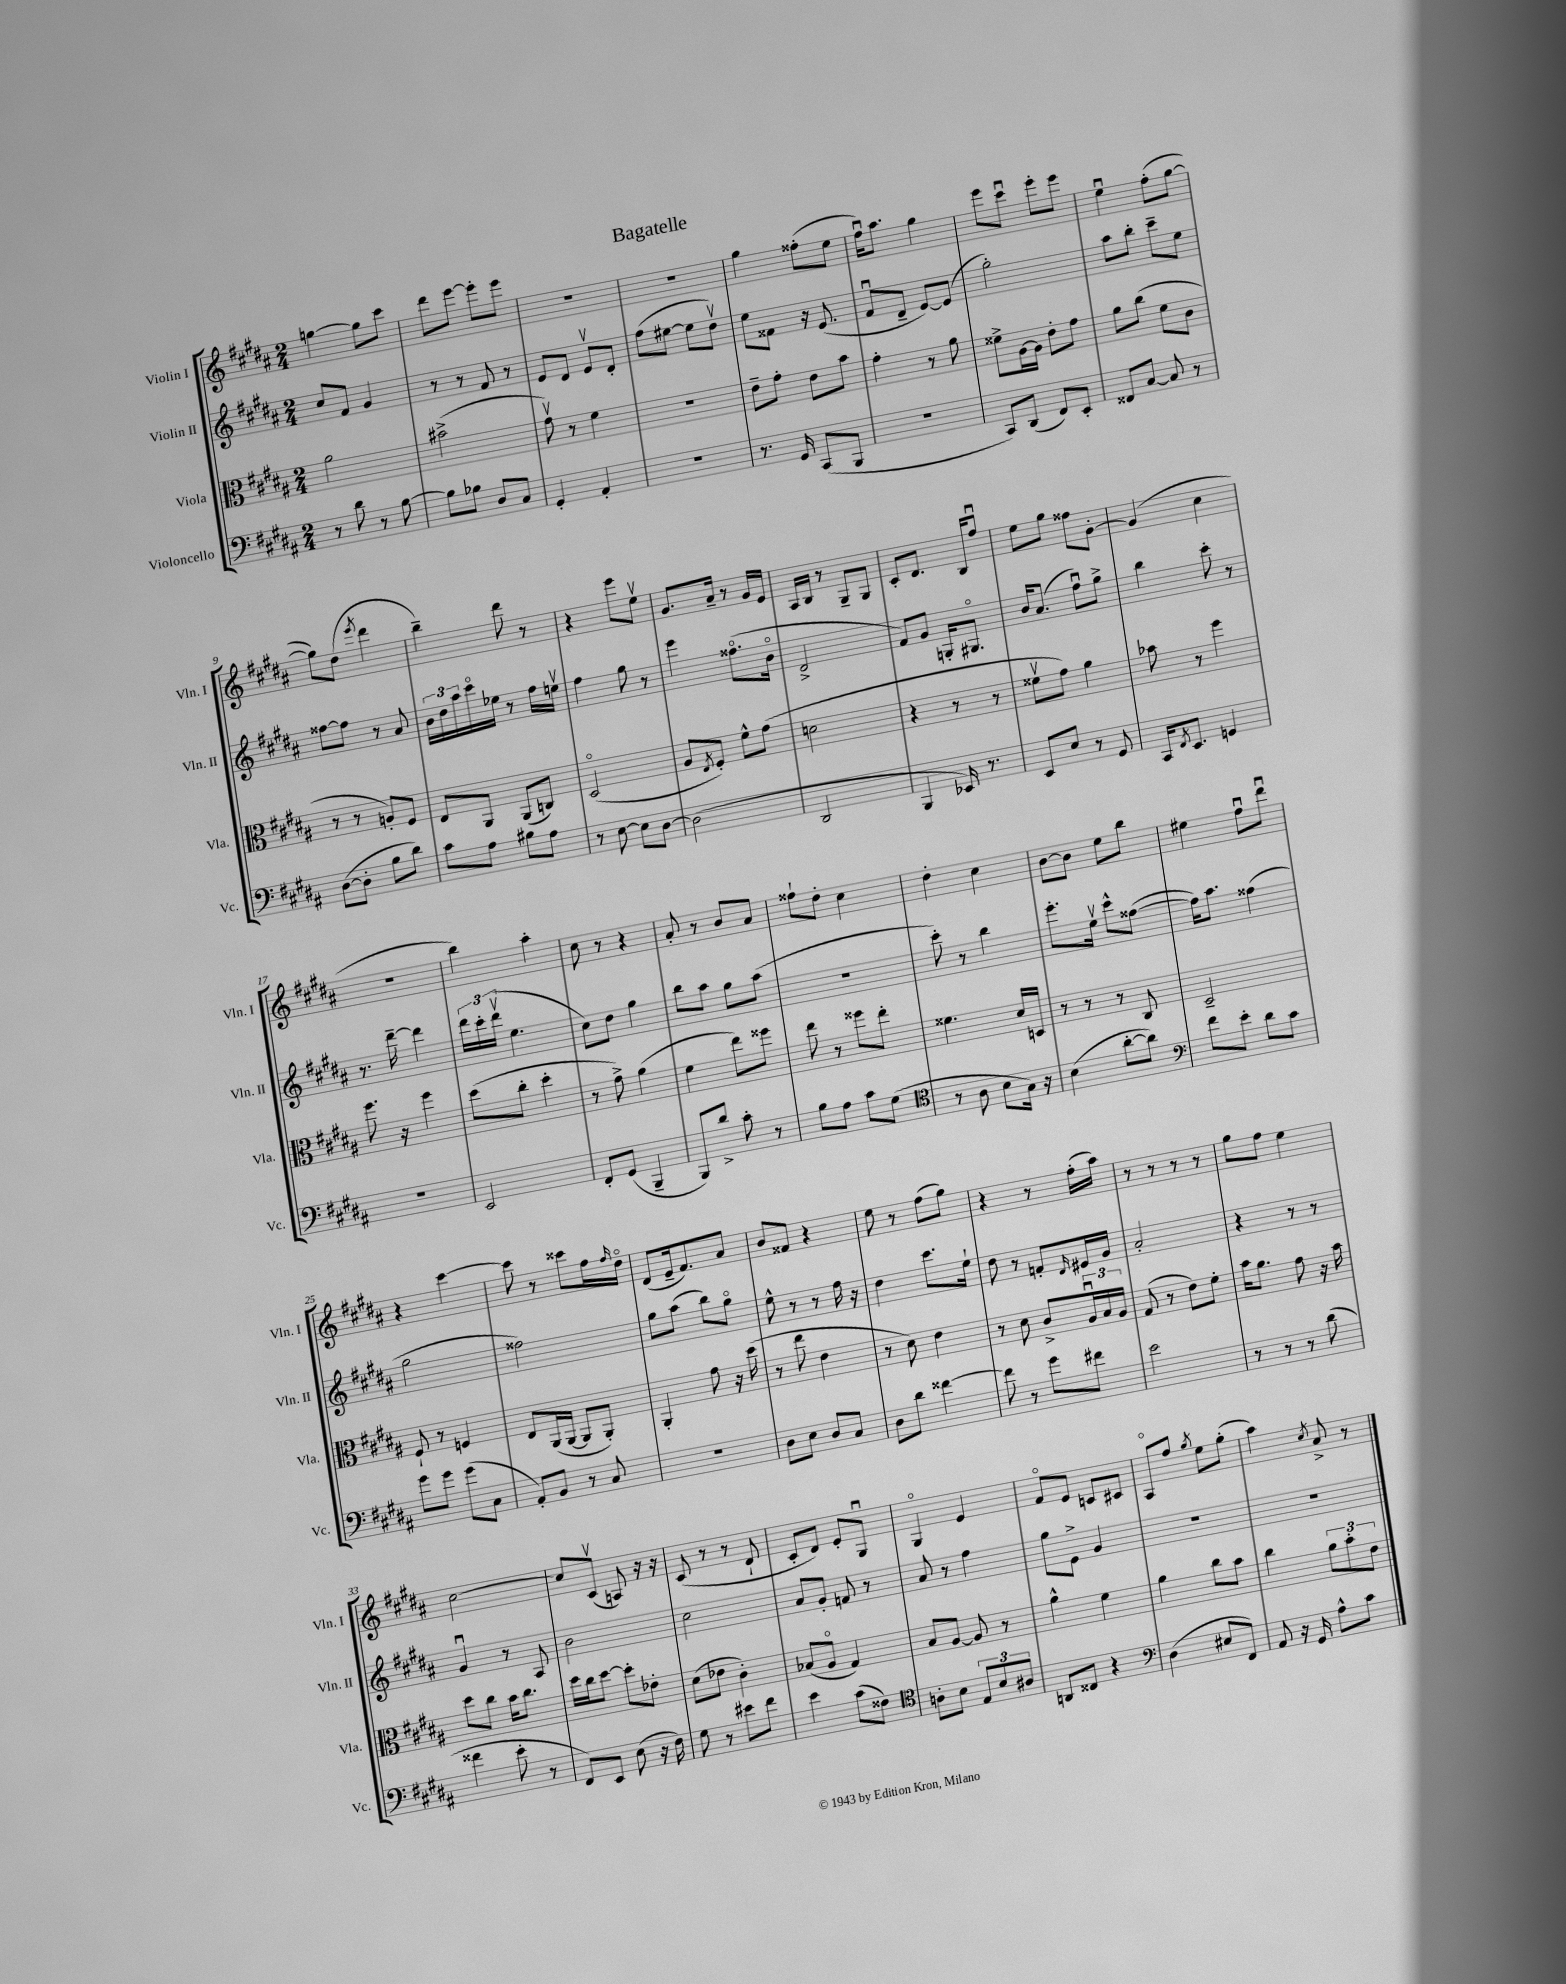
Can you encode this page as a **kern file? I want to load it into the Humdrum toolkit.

**kern	**kern	**kern	**kern
*staff4	*staff3	*staff2	*staff1
*clefF4	*clefC3	*clefG2	*clefG2
*k[f#c#g#d#a#]	*k[f#c#g#d#a#]	*k[f#c#g#d#a#]	*k[f#c#g#d#a#]
*M2/4	*M2/4	*M2/4	*M2/4
8r	2a#\	8cc#/L	[4gg\
8d#\	.	8f#/J	.
8r	.	4g#/	8gg\]L
[8B\	.	.	8ccc#\J
=	=	=	=
8B\]L	(2b#^\	8r	8ddd#\L
8B-\J	.	8r	[8eee\J
8D#/L	.	8f#/	8eee'\]L
8C#/J	.	8r	8eee\J
=	=	=	=
4GG#'/	8g#v\)	8e/L	2r
.	8r	8d#/J	.
4AA#'/	4f#\	8ev/L	.
.	.	8d#'/J	.
=	=	=	=
2r	2r	(8ff#\L	2r
.	.	[8ee#\J	.
.	.	8ee#\]L	.
.	.	8dd#v\J)	.
=	=	=	=
8.r	8e~\L	8ee\L	4gg#\
.	8g#'\J	8f##\J	.
16GG#/	.	.	.
(8CC#/L	8e\L	16r	(8ff##'\L
.	.	(8.e/	.
8BBB/J	8b\J	.	8ee\J
=	=	=	=
2r	4g#'\	8f#u/L	16ff#u\LK)
.	.	.	8.aa#\J
.	.	8d#~/J	.
.	8r	[8e/L)	4gg#\
.	8a#\	(8e/]J	.
=	=	=	=
8CC#/L)	8f##^\L	2gg#'\)	8eee\L
(8DD#/J	[16A#\L	.	8ccc#u\J
.	16A#\]JJ	.	.
8FF#/L)	8e'\L	.	8eee'\L
8EE'/J	8g#\J	.	8eee\J
=	=	=	=
8FF##/L	8a#\L	8aa#\L	4eeu\
[8C#/J	(8cc#\J	8bb'\J	.
8C#/]	8f#\L	8ccc#~\L	(8ff#'\L
8r	8c#\J	8ee\J	[8gg#\J
=	=	=	=
([8D#\L	8r	[8ff##\L	8gg#\]L)
8D#'\]J	8r	8ff##\]J	(8dd#\J
.	.	.	8qeee/
8B\L	8A'/L)	8r	4ddd#\
8d#\J)	8F#/J	8a#/	.
=	=	=	=
8c#\L	8E/L	24b\LL	4bb~\)
.	.	24dd#\	.
.	.	24aa#\	.
8A#\J	8AA#/J	16ccc#o\	.
.	.	16ee-\JJ	.
8B#\L	(8AA#/L	8r	8ddd#\
8A#\J	8C/J)	16ff#\LL	8r
.	.	16eev\JJ	.
=	=	=	=
8r	(2D#o/	4ff#\	4r
[8E\	.	.	.
8E\]L	.	8gg#\	8eee\L
[8D#\J	.	8r	8eev\J
=	=	=	=
(2D#\]	8A#/L	4eee\	8.g#/L
.	8qE/	.	.
.	8F#'/J)	.	.
.	.	.	16a#~/Jk
.	8f#^^\L	(8.ff##o\L	8r
.	(8g#\J	.	16g#/LL
.	.	16bo\Jk	16e/JJ
=	=	=	=
2DD#/	2d\	2d#^/	16A#/LL
.	.	.	16B/JJ
.	.	.	8r
.	.	.	8G#~/L
.	.	.	8G#/J
=	=	=	=
4BBB/	4r	8f#/L)	8c#'/L
.	.	8g#/J	8.d#/J
16EE-/)	8r	16G'/LK	.
8.r	.	8.G#o/J	16B/LK
.	8r	.	8ff#u/J
=	=	=	=
8EE/L	8f##v\L	16b/LK	8ee\L
.	.	(8.a#/J	.
8E/J	8g#\J)	.	8gg#\J
8r	4a#\	8ff#u\L)	8ff##\L
8GG#/	.	8gg#^\J	[8g#'\J
=	=	=	=
16CC#/LK	8b-\	4bb\	(4g#/]
8qFF#/	.	.	.
8.EE/J	.	.	.
.	8r	.	.
4GG/	4ff#\	8ccc#'\	4cc#\
.	.	8r	.
=	=	=	=
2r	8.ff#\	8.r	2r
.	16r	[16ddd#~\	.
.	4ff#\	4ddd#\]	.
=	=	=	=
2EE/	(8dd#\L	24ddd#\LL	4bb\)
.	.	24ccc#'\	.
.	.	(24ddd#v\JJ	.
.	8cc#'\J	4.ee\	.
.	4dd#'\	.	4aa#'\
=	=	=	=
8FF#'/L	8r	8cc#\L)	8cc#\
(8GG#/J	8g#^\)	8dd#\J	8r
4BBB~/	(4a#\	4gg#\	4r
=	=	=	=
8BBB/L)	4f#\	8bb\L	8a#'/
8d#^/J	.	8aa#\J	8r
8c#'\	8ee\L)	8gg#\L	8b/L
8r	8ff##\J	(8aa#\J	8a#/J
=	=	=	=
8B\L	8ee\	2r	8ff##`\L
8A#\J	8r	.	8dd#'\J
8c#\L	8ff##\L	.	4cc#\
(8G#\J	8ee'\J	.	.
=	=	=	=
*clefC4	*	*	*
8r	4.f##\	8ccc#'\)	4dd#'\
8A#\	.	8r	.
8B\L	.	4bb\	4cc#\
16G#\Jk)	16d#/LL	.	.
16r	16D/JJ	.	.
=	=	=	=
(4B\	8r	8.eee'\L	[8b\L
.	8r	.	8b\]J
.	.	16eev\Jk	.
[8a#'\L	8r	8ccc#^^\L	8ee\L
8a#\]J)	8C#/	([8ff##\J	8bb\J
=	=	=	=
*clefF4	*	*	*
8f#\L	2D#~/	16ff##\]LK)	4ee#\
.	.	8.aa#\J	.
8e'\J	.	.	.
8d#\L	.	(4ff##\	8ff#u\L
8c#\J	.	.	8ddd#u\J
=	=	=	=
8g#\L	8F#`/	2gg#\	4r
8g#\J	8r	.	.
(8g#\L	4F/	.	[4ccc#\
8C#\J	.	.	.
=	=	=	=
8AA#'/L)	8E/L	2ff##\)	8ccc#\]
8BB/J	(16AA#/L	.	8r
.	[16AA#/JJ	.	.
8r	8AA#/]L	.	8ccc##\L
8C#/	8AA#'/J)	.	16ff#\L
.	.	.	16qqff#/
.	.	.	16dd#o\JJ
=	=	=	=
2r	4AA#'/	8gg#\L	(8d#/L
.	.	(8aa#\J	16e~/k
.	.	.	8.f#/)
.	8g#\	8bb\L)	.
.	16r	8gg#o\J	8a#/J
.	(16dd#\	.	.
=	=	=	=
8D#\L	8r	8ee^^\	8b/L
8E\J	8ee\	8r	8f##/J
8D#/L	4e\	8r	4r
8C#/J	.	16ff#\	.
.	.	16r	.
=	=	=	=
8D#\L	8r	4dd#\	8ee\
8d#\J	8d#\)	.	8r
[4f##\	4e\	8.ccc#\L	(8ff#\L
.	.	.	8gg#\J)
.	.	16ee`\Jk	.
=	=	=	=
8f##\]	8r	8dd#\	4r
8r	8d#\	8r	.
8g#\L	8c#^/L	8f'/L	8r
.	.	16qqd#/	.
8f#\J	24A#u/L	16e#/L	(16ff#'\LL
.	24B/	.	.
.	.	16g#/JJ	16aa#\JJ)
.	24A#/JJ	.	.
=	=	=	=
2e\	(8G#/	2a#'/	8r
.	8r	.	8r
.	8e\L)	.	8r
.	8f#'\J	.	8r
=	=	=	=
8r	16b\LK	4r	8gg#\L
.	8.a#\J	.	.
8r	.	.	8ff#\J
8r	8g#\	8r	4ee\
(8d#\	16r	8r	.
.	16b\	.	.
=	=	=	=
4f##\	8dd#\L	4g#u/	[2cc#\
.	8cc#\J	.	.
8e'\	16b\LK	8r	.
.	8.cc#\J	.	.
8r	.	8A#/	.
=	=	=	=
8FF#/L)	16dd#\LL	2b\	8cc#/]L
.	16cc#\J	.	.
8EE/J	[8dd#\J	.	(8c#v/J
(8E\	8dd#'\]L	.	8A/)
16r	8e-'\J	.	16r
16F#\)	.	.	16r
=	=	=	=
8G#\	(8d#\L	2cc#\	(8c#/
8r	8e-\J	.	8r
8e#\L	4c#'\)	.	8r
8f#\J	.	.	8d#`/
=	=	=	=
4e\	(8B-/L	8a#/L	8c#'/L
.	8A#o/J	8g#'/J	8d#/J)
(8c#\L	4G#/)	8f/	8e'/L
8F##\J)	.	8r	8G#u/J
=	=	=	=
*clefC4	*	*	*
8A'\L	8B/L	8a#/	4G#o/
8B\J	[8A#/J	8r	.
12E/L	8A#/]	4ff#\	4e/
12B/	.	.	.
.	8r	.	.
12A#/J	.	.	.
=	=	=	=
8AA/L	4a#^^\	8gg#\L	8f#o/L
8C##/J	.	8e^\J	8e/J
4r	4f#\	4g#/	8c/L
.	.	.	8c#/J
=	=	=	=
*clefF4	*	*	*
(4D#\	4a#\	2r	8A#o/L
.	.	.	8ff#/J
.	.	.	8qgg#/
8E#/L	8cc#\L	.	8ee\L
8FF#/J)	8b\J	.	(8gg#'\J
=	=	=	=
8AA#/	4cc#\	2r	4aa#\)
16r	.	.	.
16GG#/	.	.	.
.	.	.	8qcc#/
8A#^^\L	12a#\L	.	8a#^/
.	12b'\	.	.
8c#\J	.	.	8r
.	12e\J	.	.
==	==	==	==
*-	*-	*-	*-
